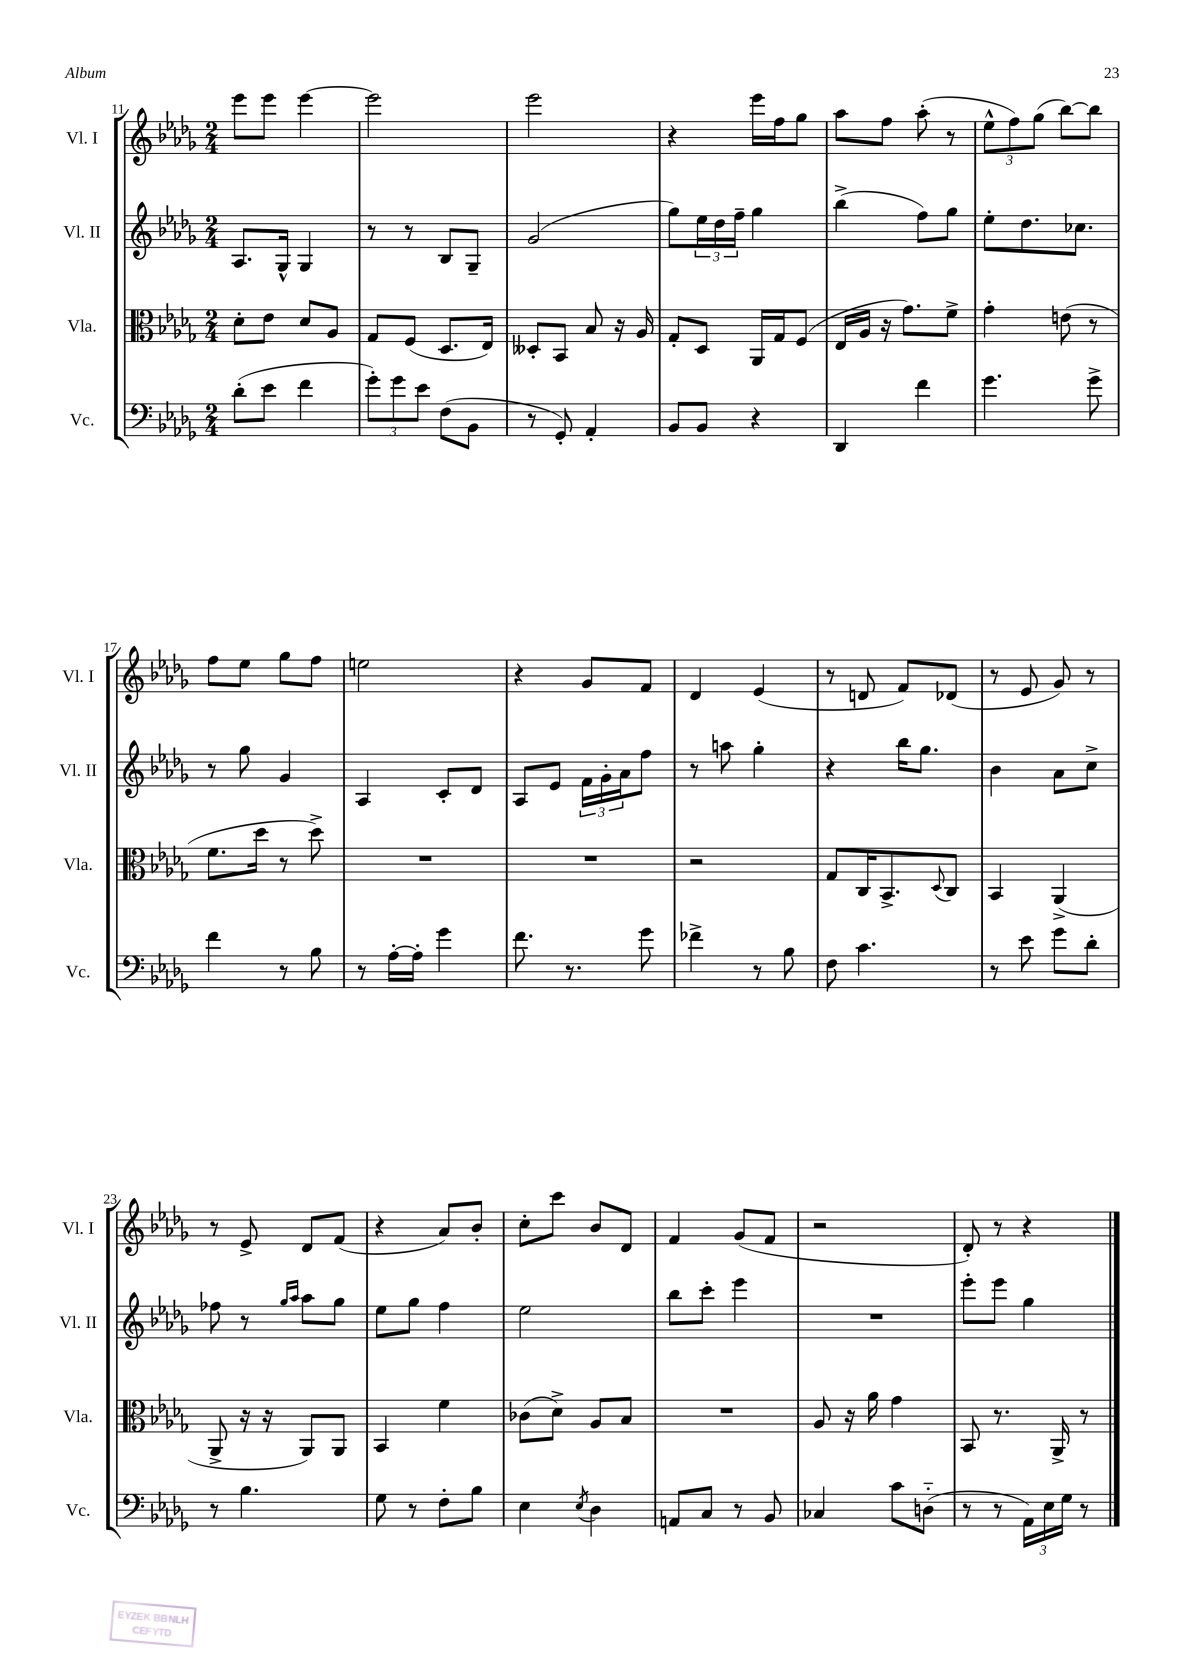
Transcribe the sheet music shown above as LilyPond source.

<<
\new StaffGroup <<
\new Staff = "s0" \with { instrumentName = "Vl. I" shortInstrumentName = "Vl. I" } {
    \clef treble \key des \major \numericTimeSignature \time 2/4
    ees'''8 ees'''8 ees'''4~ |
    ees'''2 |
    ees'''2 |
    r4 ees'''16 f''16 ges''8 |
    aes''8 f''8 aes''8-.( r8 |
    \tuplet 3/2 { ees''8-^ f''8) ges''8( } bes''8~) bes''8 |
    f''8 ees''8 ges''8 f''8 |
    e''2 |
    r4 ges'8 f'8 |
    des'4 ees'4( |
    r8 d'8 f'8) des'8( |
    r8 ees'8 ges'8) r8 |
    r8 ees'8-> des'8 f'8( |
    r4 aes'8) bes'8-. |
    c''8-. c'''8 bes'8 des'8 |
    f'4 ges'8( f'8 |
    r2 |
    des'8-.) r8 r4 \bar "|." |
}
\new Staff = "s1" \with { instrumentName = "Vl. II" shortInstrumentName = "Vl. II" } {
    \clef treble \key des \major \numericTimeSignature \time 2/4
    aes8. ges16-^ ges4 |
    r8 r8 bes8 ges8-- |
    ges'2( |
    ges''8) \tuplet 3/2 { ees''16 des''16 f''16-- } ges''4 |
    bes''4->( f''8) ges''8 |
    ees''8-. des''8. ces''8. |
    r8 ges''8 ges'4 |
    aes4 c'8-. des'8 |
    aes8 ees'8 \tuplet 3/2 { f'16 ges'16-. aes'16 } f''8 |
    r8 a''8 ges''4-. |
    r4 bes''16 ges''8. |
    bes'4 aes'8 c''8-> |
    fes''8 r8 \grace { ges''16 aes''16 } aes''8 ges''8 |
    ees''8 ges''8 f''4 |
    ees''2 |
    bes''8 c'''8-. ees'''4 |
    R2 |
    ees'''8-. ees'''8 ges''4 \bar "|." |
}
\new Staff = "s2" \with { instrumentName = "Vla." shortInstrumentName = "Vla." } {
    \clef alto \key des \major \numericTimeSignature \time 2/4
    des'8-. ees'8 des'8 aes8 |
    ges8 f8( des8. ees16) |
    deses8-. bes,8 bes8 r16 aes16 |
    ges8-. des8 aes,16 ges16 f8( |
    ees16 aes16 r16 ges'8.) f'8-> |
    ges'4-. e'8( r8 |
    f'8. des''16 r8 des''8->) |
    R2 |
    R2 |
    r2 |
    ges8 c16 bes,8.-> \appoggiatura { des8 } c8 |
    bes,4 aes,4->( |
    aes,8-> r16 r16 aes,8) aes,8 |
    bes,4 f'4 |
    ces'8( des'8->) aes8 bes8 |
    R2 |
    aes8 r16 aes'16 ges'4 |
    bes,8 r8. aes,16-> r8 \bar "|." |
}
\new Staff = "s3" \with { instrumentName = "Vc." shortInstrumentName = "Vc." } {
    \clef bass \key des \major \numericTimeSignature \time 2/4
    des'8-.( ees'8 f'4 |
    \tuplet 3/2 { ges'8-.) ges'8 ees'8 } f8( bes,8 |
    r8 ges,8-.) aes,4-. |
    bes,8 bes,8 r4 |
    des,4 f'4 |
    ges'4. ges'8-> |
    f'4 r8 bes8 |
    r8 aes16~-. aes16-. ges'4 |
    f'8. r8. ges'8 |
    fes'4-> r8 bes8 |
    f8 c'4. |
    r8 ees'8 ges'8 des'8-. |
    r8 bes4. |
    ges8 r8 f8-. bes8 |
    ees4 \acciaccatura { ees8 } des4 |
    a,8 c8 r8 bes,8 |
    ces4 c'8 d8-_( |
    r8 r8 \tuplet 3/2 { aes,16) ees16 ges16 } r8 \bar "|." |
}
>>
>>
\layout { \context { \Score currentBarNumber = #11 } }
